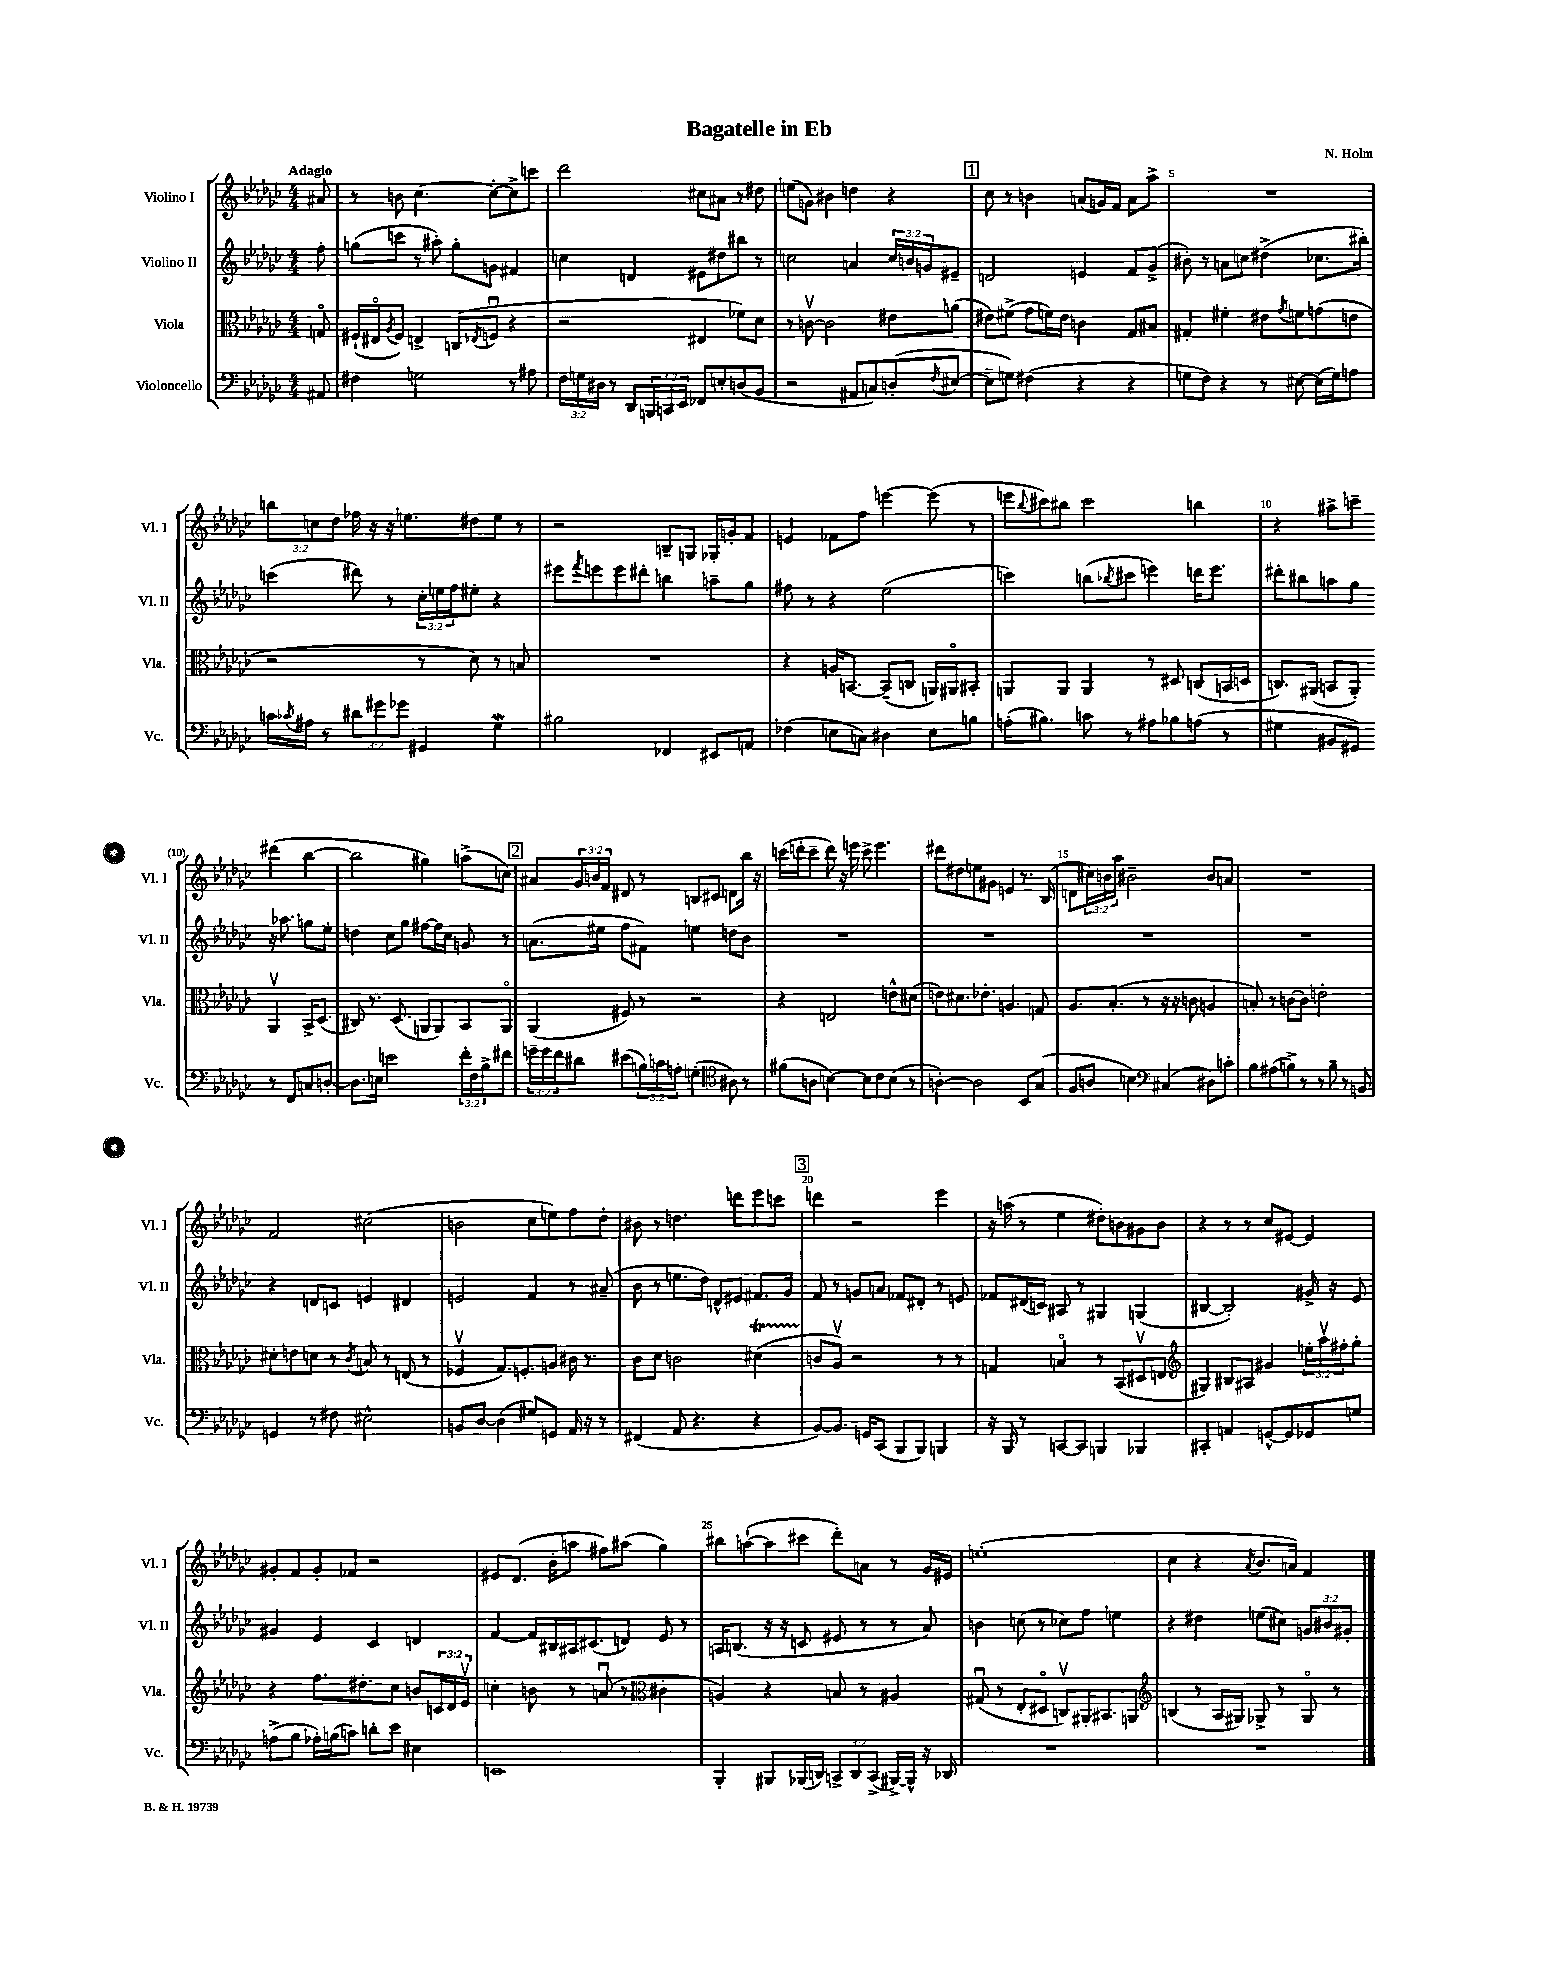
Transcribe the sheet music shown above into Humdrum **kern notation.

**kern	**kern	**kern	**kern
*staff4	*staff3	*staff2	*staff1
*clefF4	*clefC3	*clefG2	*clefG2
*k[b-e-a-d-g-c-]	*k[b-e-a-d-g-c-]	*k[b-e-a-d-g-c-]	*k[b-e-a-d-g-c-]
*M4/4	*M4/4	*M4/4	*M4/4
8AA#/	8Go/	8ff'\	8a#/
=	=	=	=
4F#\	(16F#`/LL	(8gg\L	8r
.	16E#o/J	.	.
.	8qA-/	.	.
.	8F#/J)	8ccc\J	8b\
2G\	4E^/	8r	[4.cc-\
.	.	8aa#'\)	.
.	(8C/L	8gg'\L	.
.	8qE-/	.	.
.	8Fu/J	8g\J	8cc-'\_L
8r	4r	4f#/	8cc-^\]
8A#\	.	.	8ccc\J
=	=	=	=
24F\LL	2r	4cc\	2ddd-\
24G\	.	.	.
24D#\JJ	.	.	.
8r	.	.	.
8DD-/L	.	4d/	.
24BBB/L	.	.	.
24CC/	.	.	.
24EE-/JJ	.	.	.
8FF-/L	4E#/	8e#\L	8cc#\L
8E'/	.	8dd#\	8a#\J
(8D/	8f-\L)	8bb#\J	8r
8BB-/J	8d-\J	8r	8dd#\
=	=	=	=
2r	8r	2cc\	(8ee\L
.	[8cv\	.	8g\J)
.	2c\]	.	4b#\
8AA#/L	.	4a/	4dd\
8C/)	.	.	.
(8D'/	8e#\L	24cc/LL	4r
.	.	24b/	.
.	.	24g/J	.
8qF/	.	.	.
[8E#/J	(8a\J	8e#~/J	.
=	=	=	=
8E#~\]L	8e#\L)	2d/	8cc-\
8G\J)	(8f#^\J	.	8r
(4F#\	8g-\L	.	4b\
.	16f\L)	.	.
.	16e#\JJ	.	.
4r	4c\	4e/	(8a/L
.	.	.	16g/L)
.	.	.	16f/JJ
4r	8G-/L	8f/L	8a\L
.	8B#/J	(8g-^/J	8aa-^\J
=	=	=	=
8G\L	4G#'/	8b#'\)	1r
8F\J)	.	8r	.
4r	4f#'\	8a\L	.
.	.	8cc\J	.
8r	8e#\L	(4dd#^\	.
.	8qg-/	.	.
[8E#\	8f\	.	.
(16E#\]LL	(8g\	8.cc-\L	.
16G\J)	.	.	.
8A\J	8e\J	.	.
.	.	16bb#'\Jk)	.
=	=	=	=
16c\LL	2r	(4ccc\	12bb\L
8qc-/	.	.	.
16A#\JJ	.	.	.
.	.	.	12cc\
8r	.	.	.
.	.	.	12dd-\J
12d#\L	.	8ddd#\)	16ff-\
.	.	.	16r
12g#\	.	.	.
.	.	8r	16r
12g-\J	.	.	.
.	.	.	8.ee\L
4GG#/	8r	24cc-'\LL	.
.	.	24ee\	.
.	.	24ff\J	.
.	8d-\)	8ee#'\J	8dd#\
4G-\	8r	4r	8ee\J
.	8B/	.	8r
=	=	=	=
2B#\	1r	8eee#\L	2r
.	.	8qfff/	.
.	.	8eee\	.
.	.	8eee\	.
.	.	8ddd#'\J	.
4FF-/	.	4bb\	8B~/L
.	.	.	8G/J
8EE#/L	.	8aa~\L	16G-'/LL
.	.	.	16g'/J
8AA/J	.	8gg-\J	8f/J
=	=	=	=
(4F-\	4r	8ff#\	4e/
.	.	8r	.
8E\L	16A/LK	4r	8f-\L
.	[8.BB/J	.	.
8C\J)	.	.	8ff\J
4D#\	(8BB~/]L	(2ee-\	[4eee\
.	8C/J	.	.
8E\L	16AA/LL)	.	(8eee\]
.	16AA#o/J	.	.
8B\J	8BB#'/J	.	8r
=	=	=	=
(16A'\LK	8AA/L	4ccc\)	16eee\LL
.	.	.	8qqbb-/
8.B#\J)	.	.	16ccc#\J)
.	8AA/J	.	8bb#\J
8c\	4AA/	(8bb\L	2ccc#\
.	.	8qbb-/	.
8r	.	8ccc#\J	.
8A#\L	8r	4eee\)	.
8B-\	8D#/	.	.
(8A\J	(8C/L	16ddd\LK	4bb\
.	.	8.eee\J	.
8r	16BB/L	.	.
.	16D/JJ	.	.
=	=	=	=
4G#\	8.C/L)	8ddd#'\L	4r
.	.	8bb#\	.
.	(16AA#/Jk	.	.
8BB#/L	8BB/L	8aa\	8aa#^\L
8GG#/J)	8AA#'/J)	8gg-\J	8ccc~\J
8r	4AA#v/	16r	(4ddd#\
.	.	8.aa-\	.
8FF/L	.	.	.
8C/	16BB^/LK	8gg\L	[4bb-\
.	(8.D-/J	.	.
[8D'/J	.	8ee-'\J	.
=	=	=	=
8.D\]L	8C#/)	4dd\	2bb-\]
.	8.r	.	.
16E\Jk	.	.	.
2e\	.	8cc-\L	.
.	(8.D-/	.	.
.	.	8gg-\J	.
.	8AA/L	[8ff#\L	4gg#\)
.	8AA/)	16ff#\]L	.
.	.	16cc-\JJ	.
24f'\LL	8BB-/	8g/	(8aa^\L
24F\	.	.	.
24B-^\J	.	.	.
8f#\J	8AAo/J	8r	8cc\J)
=	=	=	=
24g~\LL	(4AA-/	(8.a\L	8a#/L
24g\	.	.	.
24f\J	.	.	.
8d#\J	.	.	24g-/L
.	.	.	24b/
.	.	16ee#\Jk	.
.	.	.	24f/JJ
(8e#\L	8F#/)	8ff\L	8d#/
24B\L)	8r	8f#\J)	8r
24c\	.	.	.
24A'\JJ	.	.	.
(4G'\	2r	4ee\	8B/L
.	.	.	8c#/J
*clefC4	*	*	*
8A#\)	.	8dd\L	8d\L
8r	.	8b-\J	16bb-\Jk
.	.	.	16r
=	=	=	=
(8f#\L	4r	1r	(16ccc\LL
.	.	.	16ddd'\J
8A\J	.	.	8ccc~\J
[4B\)	2E/	.	8ddd\)
.	.	.	16r
.	.	.	16eee\
8B\]L	.	.	8ccc^\
8c-\	.	.	4.eee\
(8B\J	8e^^\L	.	.
8r	(8d#\J	.	.
=	=	=	=
[4A'\)	8e\L)	1r	8ddd#\L
.	8.d#\	.	8dd#\
2A\]	.	.	8ee\
.	8.e-'\J	.	.
.	.	.	8g#\J
.	4.A/	.	4e/
8BB-/L	.	.	8.r
(8G-/J	8G/	.	.
.	.	.	(16B-/
=	=	=	=
8F/L	8.A-/L	1r	8d\L
8A/J	.	.	24cc#\L)
.	.	.	24b\
.	(8.B-'/J	.	.
.	.	.	24aa-\JJ
4B\)	.	.	2b#~\
.	8r	.	.
*clefF4	*	*	*
(4C#/	16r	.	.
.	16r	.	.
.	8c\	.	.
8D#\L)	4A/	.	8b#/L
8c'\J	.	.	8a/J
=	=	=	=
8B-\L	8B'/)	1r	1r
(8A#\	8r	.	.
8B^\J)	[8c\L	.	.
8r	8c\]J	.	.
8r	2e'\	.	.
8B~\	.	.	.
8r	.	.	.
8BB/	.	.	.
=	=	=	=
4GG/	8d#'\L	4r	2f/
.	8e\	.	.
8r	8d\J	8d/L	.
8F#\	8r	8c/J	.
.	8qc-/	.	.
2E#^^\	8B/	4e/	(2cc#\
.	8r	.	.
.	(8E/	4d#/	.
.	8r	.	.
=	=	=	=
8BB/L	4F-v/	2e/	2b\
[8D-/J	.	.	.
(4D-\]	8.G-/L)	.	.
.	8.F'/	.	.
8G#/L)	.	4f/	8cc-\L
8GG/J	8A/J	.	8ee\)
16AA-/	16c#\	8r	8ff\
16r	8.r	.	.
8r	.	(8a#~/	8dd-'\J
=	=	=	=
(4FF#/	8c-\L	8b-\	8b#\
.	8d-\J	8r	8r
8AA-/	2c\	8.ee\L	4.dd\
4.r	.	.	.
.	.	16dd-\Jk)	.
.	.	8d^^/L	.
.	.	8e#/J	8ddd\L
4r	(4d#\	8.f#/L	8eee-\
.	.	.	8ccc\J
.	.	16g-/Jk	.
=	=	=	=
[8BB-/L)	8c/L	8f/	4ddd\
8.BB-/]J	8A-v/J)	8r	.
.	2r	8g/L	2r
16GG/LK	.	.	.
(8CC-/J	.	8a/J	.
8BBB-/L	.	8f-/L	.
8BBB-/J)	.	8d#'/J	.
4BBB/	8r	8r	4eee-\
.	8r	8e/	.
=	=	=	=
16r	4G/	8f-/L	16r
16BBB-/	.	.	(16aa\
8r	.	(16d#/L	8r
.	.	16c/JJ)	.
[8CC/L	4Bo/	8A#/	4ee-\
8CC/]J	.	8r	.
4BBB/	8r	4G#/	8dd#'\L)
.	(8BB-/L	.	8b\
4BBB-/	8D#v/	(4G/	8g#\
.	8E/J	.	8b\J
=	=	=	=
*	*clefG2	*	*
4CC#'/	4G#/)	[4B#/	4r
4AA/	8B#/L	2B#'/])	8r
.	8A#/J	.	8r
[8GG^^/L	4g#/	.	8cc-/L
8GG/]	.	.	[8e#/J
8GG-/	24ee'\LL	16g#^/	4e#/]
.	24aa-v\	.	.
.	.	16r	.
.	24ff#'\J	.	.
8G/J	8gg-'\J	8e-/	.
=	=	=	=
(8A^\L	4r	4g#/	8g#'/L
8B-\J	.	.	8f/
16A-'\LL)	8.ff\L	4e-/	8g#'/
(16B\J	.	.	.
8c\J)	.	.	8f-/J
.	8.dd#'\	.	.
8d'\L	.	4c-/	2r
8e-\J	8cc-\J	.	.
4E#\	8b/L	4d/	.
.	24c/L	.	.
.	24d-/	.	.
.	24e-v/JJ	.	.
=	=	=	=
1EE	4cc'\	[4f/	8e#/L
.	.	.	(8.d-/J
.	8b\	16f/]LL	.
.	.	16B#/	16b-'\LK
.	8r	16A#/J	8aa\J
.	.	(8.c#/	.
.	(8au/	.	8ff#\L)
.	8r	8d/J)	(8aa#\J
*	*clefC3	*	*
.	4c#'\	8e-/	4gg-\)
.	.	8r	.
=	=	=	=
4BBB-'/	4A/)	16A/LK	8bb#\L
.	.	(8.B/J	.
.	.	.	([8aa`\
8BBB#/L	4r	16r	8aa\]
.	.	16r	.
(16BBB-/L	.	8c/	8ccc#\J
16DD/JJ)	.	.	.
12CC^/L	8B/	8e#/	8ddd-'\L)
12DD/	.	.	.
.	8r	8r	8a\J
(12CC^/J	.	.	.
[16BBB#^/LL)	4A#/	8r	8r
16BBB#^^/]JJ	.	.	.
16r	.	8a-/)	16g-/LL
16DD-/	.	.	16e#/JJ
=	=	=	=
1r	(8G#u/	4b\	(1ee'
.	8r	.	.
.	8E-'/L	(8cc\	.
.	8D#o/J	8r	.
.	8Cv/L)	8cc-\L)	.
.	16AA#'/K	8ff\J	.
.	8.BB#/	.	.
.	.	4ee\	.
.	8AA/J	.	.
=	=	=	=
*	*clefG2	*	*
1r	(4B/	4r	4cc-\
.	8r	4dd#\	4r
.	16A-/LL	.	.
.	16G#/JJ)	.	.
.	.	.	8qa-/
.	8G-^/	(8ee\L	8.b-/L
.	8r	8cc#\J)	.
.	.	.	16a/Jk)
.	8G-o/	12g/L	4f/
.	.	12b#/	.
.	8r	.	.
.	.	12g#'/J	.
==	==	==	==
*-	*-	*-	*-
